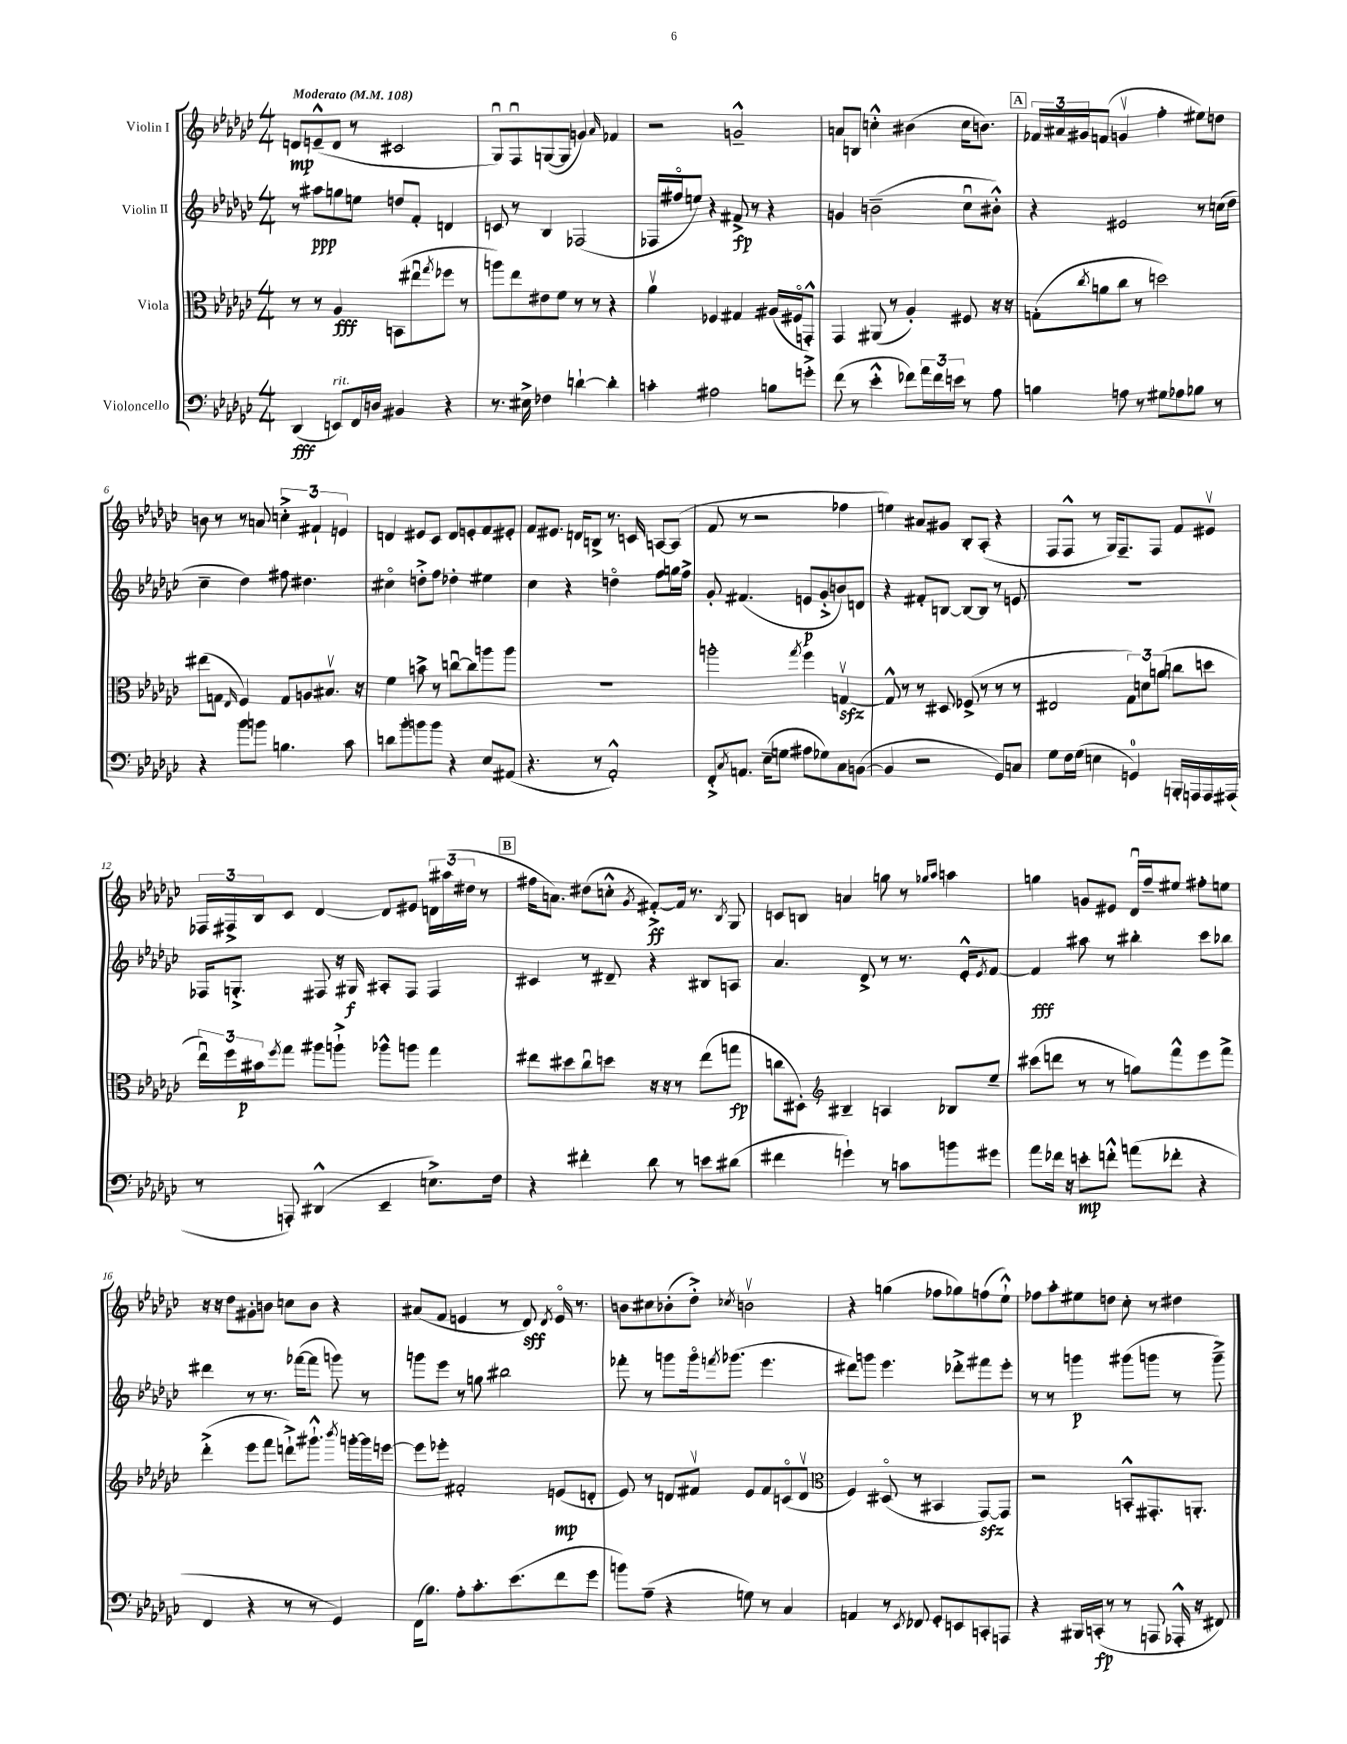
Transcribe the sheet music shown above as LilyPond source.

<<
\new StaffGroup <<
\new Staff = "s0" \with { instrumentName = "Violin I" } {
    \clef treble \key ges \major \numericTimeSignature \time 4/4 \tempo "Moderato" 4 = 108
    d'8\mp e'8---^( d'8 r8 cis'2 |
    ges8\downbow) f8\downbow g8~( g8 g'4) \grace { aes'16 } fes'4 |
    r2 g'2---^ |
    a'8 b8 c''4-.-^ bis'4( c''16 b'8.) |
    \mark \markup { \box "A" } \tuplet 3/2 { fes'16 ais'16 gis'16 } f'8( g'4\upbow f''4-. eis''8) d''8 |
    b'8 r8 r8 a'8 \tuplet 3/2 { c''4-.-> fis'4-! e'4 } |
    d'4 eis'8 ces'8 d'8 e'8-. f'8 eis'8-. |
    f'8 eis'8. d'16 b8-> r8. c'16 a8~ a8( |
    f'8 r8 r2 fes''4 |
    e''4) ais'8 gis'8 bes8-. aes8-.( r4 |
    f8 f8-^ r8 ges16) f8.-- f8 f'8 eis'8\upbow |
    \tuplet 3/2 { fes16 fis16-> bes16 } ces'8 des'4~ des'8 eis'8 \tuplet 3/2 { d'16 ais''16( dis''16 } r8 |
    \mark \markup { \box "B" } fis''16 a'8.) dis''8( c''8-.-^ \acciaccatura { ges'8 } fis'8~-.->\ff) fis'16 r8. \acciaccatura { bes8 } ges8 |
    c'8 b8 a'4 g''8 r8 \grace { ges''16 aes''16 } a''4 |
    g''4 g'8 eis'8 des'16\downbow f''16-- eis''8 fis''8-. e''8 |
    r16 r16 des''8 gis'8-. b'8 c''8 b'8 r4 |
    ais'8( f'8 e'4 r8 des'8\sff) \acciaccatura { des'8 } e'16\flageolet r8. |
    b'8 cis''8 bes'8-.( des''8-.->) \acciaccatura { ces''8 } b'2\upbow |
    r4 g''4( fes''8 ges''8) f''8( ees''8-!-^) |
    fes''8 aes''8-. eis''8 d''8 ces''8-. r8 dis''4 \bar "|." |
}
\new Staff = "s1" \with { instrumentName = "Violin II" } {
    \clef treble \key ges \major \numericTimeSignature \time 4/4
    r8 ais''8\ppp g''8 e''8 d''8 f'8-. d'4 |
    c'8 r8 bes4 fes2( |
    fes16 fis''16\flageolet e''8) r4 fis'8->\fp r8 r4 |
    g'4 b'2--( ces''8\downbow bis'8-.-^) |
    \mark \markup { \box "A" } r4 eis'2 r8 c''16( des''16 |
    ces''4-- des''4) fis''8 dis''4. |
    cis''4\flageolet d''8-.-> f''8 des''4-. eis''4 |
    ces''4 r4 d''4\flageolet f''8 g''16 f''16-> |
    ges'8-. fis'4.( e'8\p ges'8-.-> b'8) d'8 |
    r4 fis'8-. b8~ b8~ b8 r8 e'8 |
    R1 |
    fes16 g8.-.-> fis8 r16 gis16\f ais8-. fis8 fis4 |
    \mark \markup { \box "B" } cis'4 r8 dis'8-- r4 bis8 a8 |
    aes'4. des'8-> r8 r8. ees'16-.-^ \acciaccatura { ees'8 } f'8~ |
    f'4\fff ais''8 r8 bis''4-. ces'''8 bes''8 |
    dis'''4 r8 r8. fes'''16~( fes'''8 g'''8) r8 |
    g'''8 ees'''8 r8 g''8 bis''2 |
    fes'''8-. r8 g'''8 g'''16\flageolet \acciaccatura { f'''8 } ges'''8.( ees'''4. |
    dis'''8) g'''8 ees'''4. des'''8-.-> fis'''8 ees'''8-. |
    r8 r8 g'''4\p gis'''8( g'''8 r8 g'''8--->) \bar "|." |
}
\new Staff = "s2" \with { instrumentName = "Viola" } {
    \clef alto \key ges \major \numericTimeSignature \time 4/4
    r8 r8 aes4\fff b,8( eis''8\downbow \acciaccatura { ges''8 } fes''8 r8 |
    a''8) ees''8 eis'8 f'8 r8 r8 r4 |
    aes'4\upbow fes4 gis4 ais16( fis16\flageolet g,8-.-^) |
    ges,4 ais,8( r8 aes4-.) fis8 r16 r16 |
    \mark \markup { \box "A" } g8-.( \acciaccatura { ces''8 } a'8 ces''8 r8 d''2) |
    eis''8( g8 \grace { ees16 } f4) g8 a8 bis8.\upbow r16 |
    f'4 b'8-> r8 c''8~\downbow c''8 a''8 a''8 |
    R1 |
    a''2-. \acciaccatura { ges''8 } f''4 g4~\upbow\sfz |
    g8-^ r8 r8 dis8 fes8->( r8 r8 r8 |
    eis2 \tuplet 3/2 { ges8) d'8 a'8( } c''8 d''8 |
    \tuplet 3/2 { ees''16\downbow) f''16 bis'16\p } \acciaccatura { f''8 } ges''8 ais''8 a''8-!-> aes''8-^ a''8 ges''4 |
    \mark \markup { \box "B" } eis''8 dis''8 ces''8\downbow d''8 r16 r16 r8 eis''8( g''8\fp |
    c''8 dis8-.) \clef treble bis4-- a4 bes8 ees''8-- |
    cis'''8( d'''8 r8 r8 g''8) f'''8-^ ees'''8 f'''8-> |
    des'''4-.->( ees'''8 f'''8 d'''8-!->) gis'''8.-!-^ \acciaccatura { bes'''8 } g'''16~-. g'''16 e'''16~ |
    e'''8 ees'''8-. fis'2-. e'8\mp( d'8-. |
    ees'8) r8 d'8 fis'8\upbow ees'8 fis'8 c'8\flageolet( d'8\upbow |
    \clef alto f4) dis8\flageolet( r8 bis,4 ges,8~\sfz) ges,8 |
    r2 b,8-.-^ gis,8.-. a,8.-. \bar "|." |
}
\new Staff = "s3" \with { instrumentName = "Violoncello" } {
    \clef bass \key ges \major \numericTimeSignature \time 4/4
    des,4\fff( e,8^\markup { \italic "rit." }) f,16 d16 bis,4 r4 |
    r8. eis16-> fes4 d'4~-! d'4-. |
    c'4-. ais2 b8 g'8-.-> |
    f'8( r8 ees'4-.-^ fes'8) \tuplet 3/2 { aes'16 fes'16 e'16 } r8 aes8 |
    \mark \markup { \box "A" } b4 a8 r8 gis8 aes8 bes8 r8 |
    r4 bes'8 b'8 b4. ces'8 |
    d'8 bes'8-. b'8 b'8 r4 ees8 ais,8( |
    r4. r8 aes,2-.-^) |
    f,8-.-> \acciaccatura { ces8 } a,8. ees16--( g8 ais8 ges8) ces8 b,8~( |
    b,4 r2 ges,8) c8 |
    ges8 f16 ges16( e4 g,4-0) b,,16-. a,,16 a,,16 ais,,16( |
    r8 a,,8-.) dis,4-^( ees,4-- e8.->) f16 |
    \mark \markup { \box "B" } r4 fis'4-. des'8 r8 e'8 dis'8( |
    fis'4 g'4-!) r8 c'8 b'8 gis'8 |
    aes'8 fes'16 r16 e'8-.\mp f'8-.-^ a'8( fes'8-. r4 |
    f,4 r4 r8 r8 ges,4) |
    f,16( bes8.) aes8-. ces'8.-. ees'8.( f'8 ges'8 |
    b'8) aes8--( r4 g8) r8 ces4 |
    a,4 r8 \acciaccatura { ees,8 } fes,8 ges,8-. e,8 c,8-. a,,8 |
    r4 bis,,16 c,16-.\fp( r8 r8 a,,8 aes,,16-.-^ r16 fis,8) \bar "|." |
}
>>
>>
